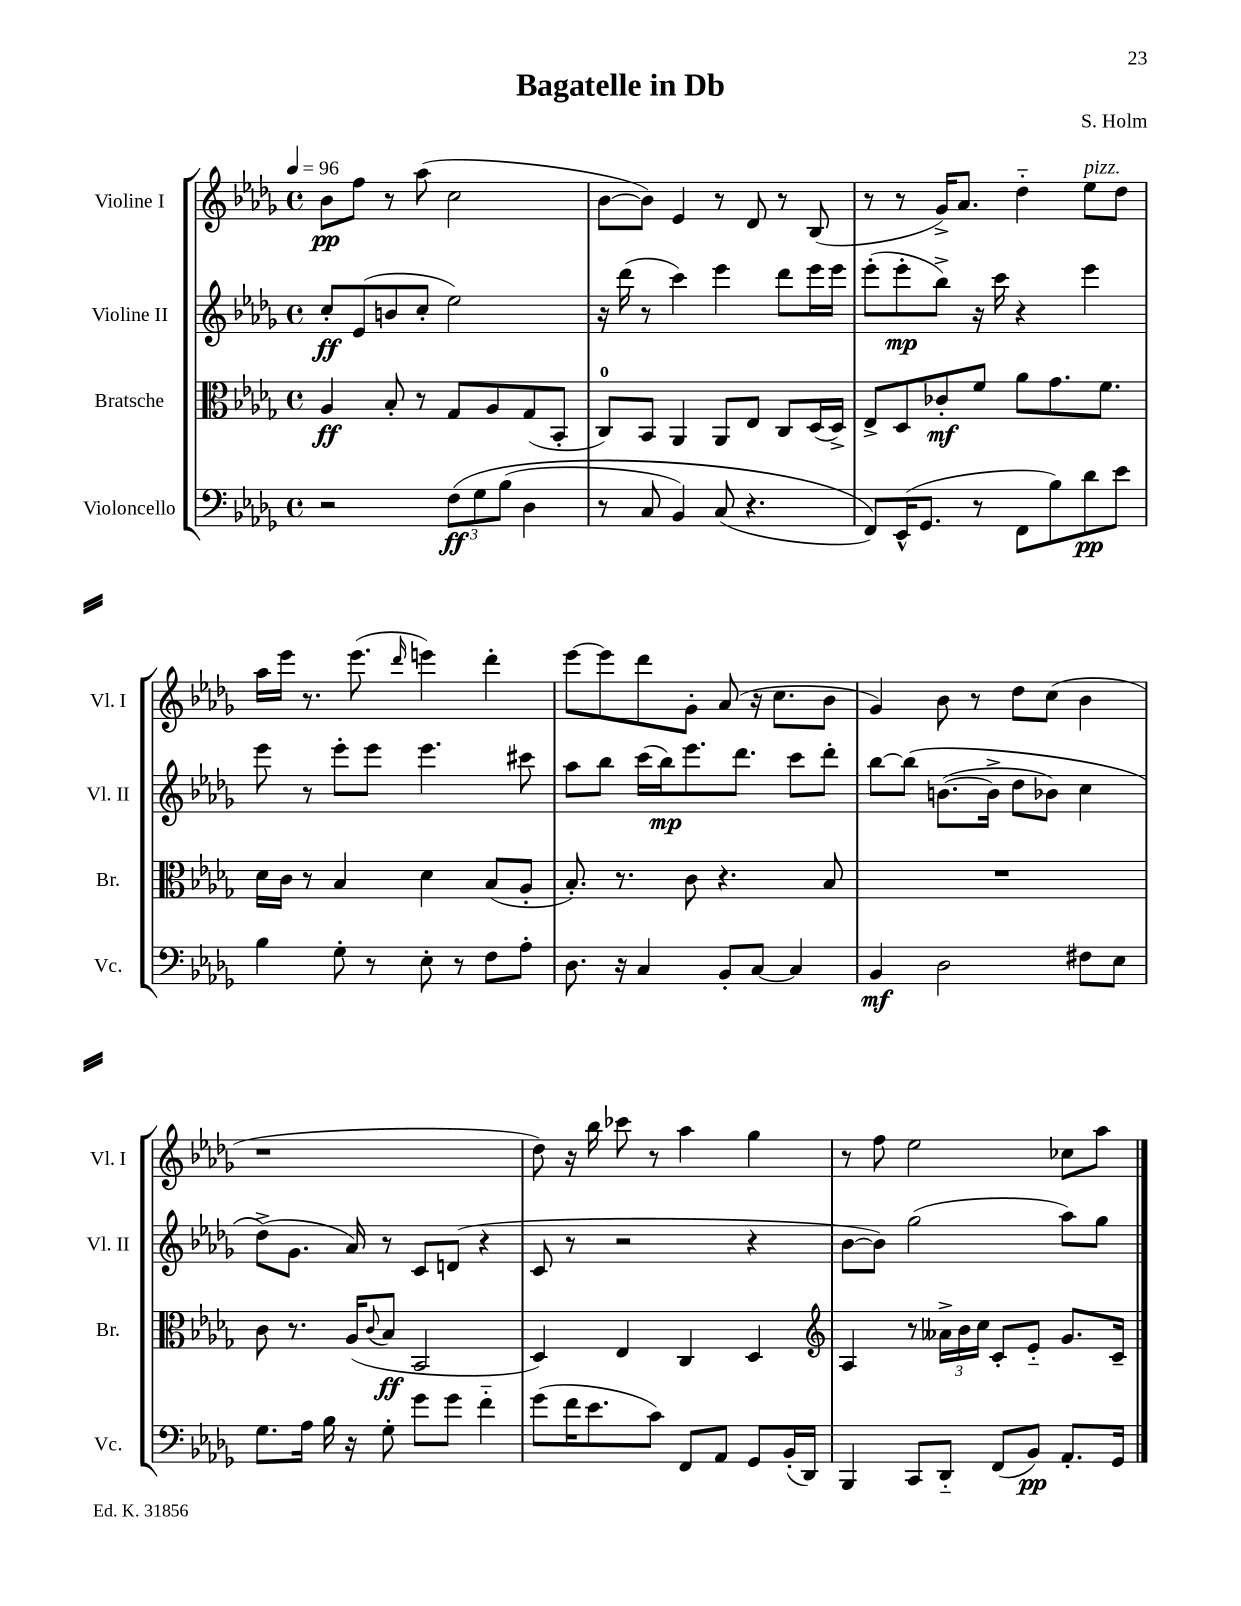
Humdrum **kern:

**kern	**kern	**kern	**kern
*staff4	*staff3	*staff2	*staff1
*clefF4	*clefC3	*clefG2	*clefG2
*k[b-e-a-d-g-]	*k[b-e-a-d-g-]	*k[b-e-a-d-g-]	*k[b-e-a-d-g-]
*M4/4	*M4/4	*M4/4	*M4/4
*met(c)	*met(c)	*met(c)	*met(c)
*MM96	*MM96	*MM96	*MM96
2r	4A-	8cc'	8b-
.	.	(8e-	8ff
.	8B-'	8b	8r
.	8r	8cc'	(8aa-
&(12F	8G-	2ee-)	2cc
12G-	.	.	.
.	8A-	.	.
(12B-	.	.	.
4D-	(8G-	.	.
.	8BB-'	.	.
=	=	=	=
8r	8C)	16r	[8b-
.	.	(16ddd-	.
8C	8BB-	8r	8b-])
4BB-)	4AA-	4ccc)	4e-
(8C	8AA-	4eee-	8r
4.r	8E-	.	8d-
.	8C	8ddd-	8r
.	(16D-	16eee-	(8B-
.	16D-^)	16eee-	.
=	=	=	=
8FF)&)	8E-^	(8eee-'	8r
(16EE-^^	8D-	8eee-'	8r
8.GG-	.	.	.
.	8c-'	8bb-^)	16g-^)
.	.	.	8.a-
8r	8f	16r	.
.	.	16ccc	.
8FF	8a-	4r	4dd-'~
8B-)	8.g-	.	.
8d-	.	4eee-	8ee-
.	8.f	.	.
8e-	.	.	8dd-
=	=	=	=
4B-	16d-	8eee-	16aa-
.	16c	.	16eee-
.	8r	8r	8.r
8G-'	4B-	8eee-'	.
.	.	.	(8.eee-
8r	.	8eee-	.
.	.	.	16qqddd-
8E-'	4d-	4.eee-	4eee)
8r	.	.	.
8F	(8B-	.	4ddd-'
8A-'	8A-'	8ccc#	.
=	=	=	=
8.D-	8.B-')	8aa-	[8eee-
.	.	8bb-	8eee-]
16r	8.r	.	.
4C	.	(16ccc	8ddd-
.	.	16bb-)	.
.	8c	8.eee-	8g-'
8BB-'	4.r	.	(8a-
.	.	8.ddd-	.
[8C	.	.	16r
.	.	.	8.cc
4C]	.	8ccc	.
.	8B-	8ddd-'	8b-
=	=	=	=
4BB-	1r	[8bb-	4g-)
.	.	&(8bb-]	.
2D-	.	([8.b	8b-
.	.	.	8r
.	.	16b^]	.
.	.	8dd-	8dd-
.	.	8b-)	(8cc
8F#	.	4cc	4b-
8E-	.	.	.
=	=	=	=
8.G-	8c	(8dd-^&)	1r
.	8.r	8.g-	.
16A-	.	.	.
16B-	.	.	.
16r	(16A-	16a-)	.
.	8qqc	.	.
8G-'	8B-	8r	.
8g-	2BB-	8c	.
8g-	.	(8d	.
4f'~	.	4r	.
=	=	=	=
(8g-	4D-)	8c	8dd-)
16f	.	8r	16r
8.e-	.	.	16bb-
.	4E-	2r	8ccc-
8c)	.	.	8r
8FF	4C	.	4aa-
8AA-	.	.	.
8GG-	4D-	4r	4gg-
(16BB-'	.	.	.
16DD-)	.	.	.
=	=	=	=
*	*clefG2	*	*
4BBB-	4A-	[8b-	8r
.	.	8b-])	8ff
8CC	8r	(2gg-	2ee-
8DD-'~	24a--^	.	.
.	24b-	.	.
.	24cc	.	.
(8FF	8c'	.	.
8BB-)	8e-'~	.	.
8.AA-'	8.g-	8aa-)	8cc-
.	.	8gg-	8aa-
16GG-	16c~	.	.
==	==	==	==
*-	*-	*-	*-
